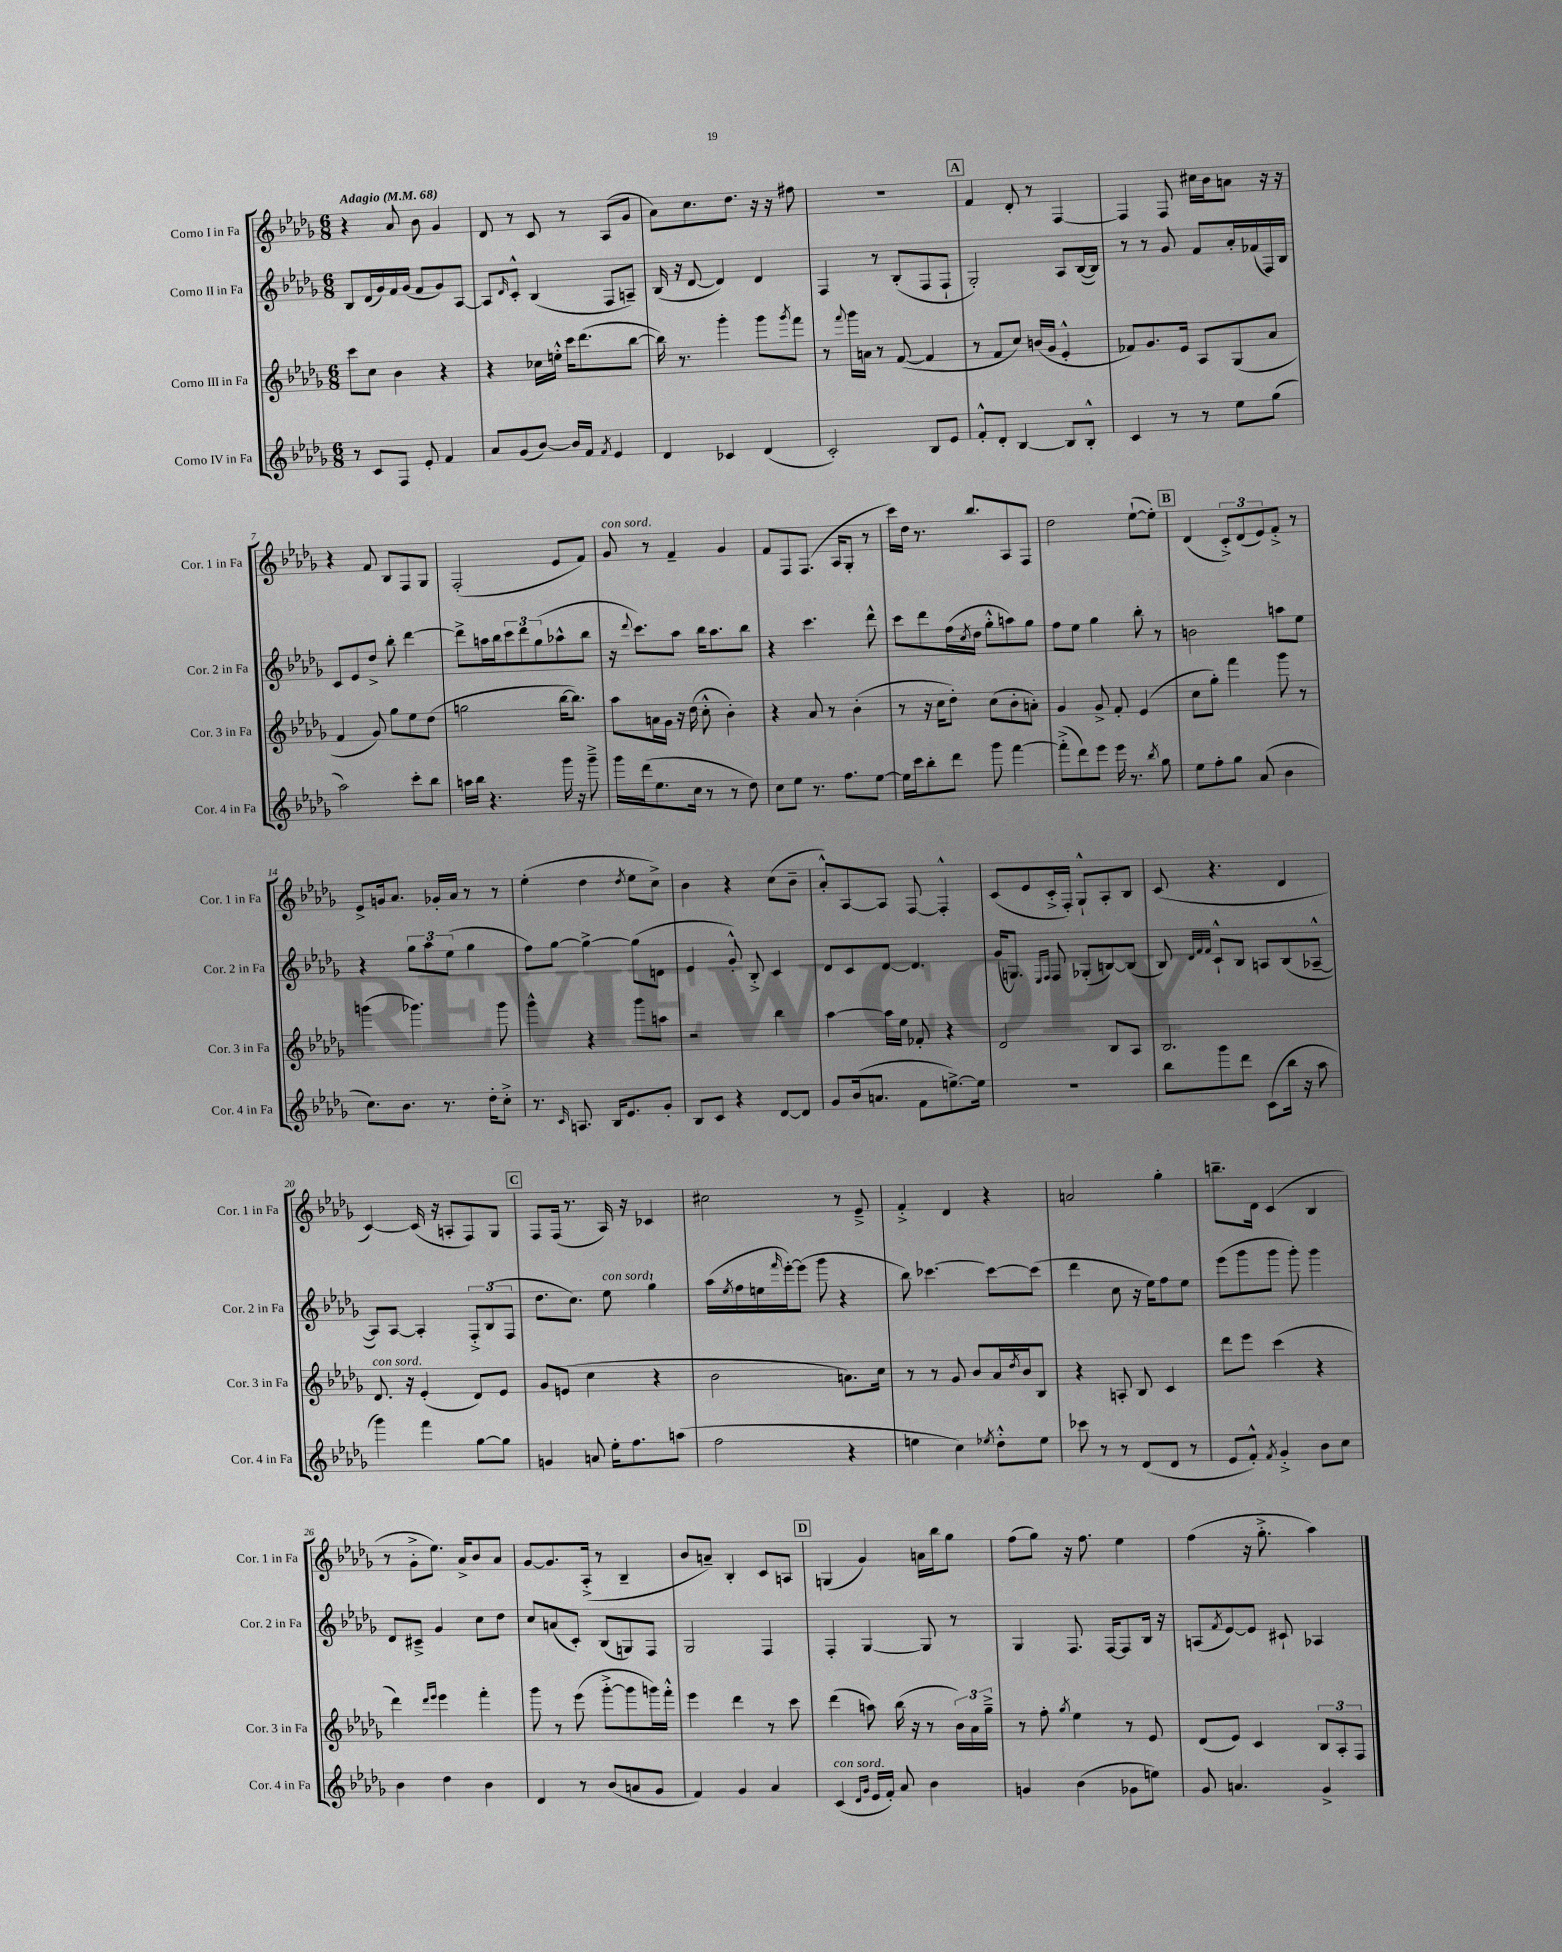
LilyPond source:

<<
\new StaffGroup <<
\new Staff = "s0" \with { instrumentName = "Corno I in Fa" shortInstrumentName = "Cor. 1 in Fa" } {
    \clef treble \key des \major \numericTimeSignature \time 6/8 \tempo "Adagio" 4 = 68
    r4 aes'8 bes'8 ges'4 |
    des'8 r8 c'8 r8 aes8( ges'8 |
    aes'8) c''8. des''8. r16 r16 fis''8 |
    R2. |
    \mark \markup { \box "A" } f'4 des'8-. r8 f4~ |
    f4 f8 cis''16 bes'16 a'8 r16 r16 |
    r4 f'8 bes8 f8 ges8 |
    f2-.( ees'8 f'8) |
    ges'8^\markup { \italic "con sord." } r8 f'4-- ges'4 |
    f'8 f8 f8.( aes16 ges8-. r8 |
    c'''16) des''16 r8. bes''8. aes8 f8 |
    des''2 ees''8~-!( ees''8-.) |
    \mark \markup { \box "B" } des'4( \tuplet 3/2 { c'8-.->) des'8( ees'8) } f'8-.-> r8 |
    ees'8-> g'16 aes'8. ges'16-. aes'16 r8 r8 |
    ees''4-.( des''4 \acciaccatura { des''8 } ees''8 c''8->) |
    bes'4 r4 c''8( bes'8-- |
    aes'8-.-^) aes8~ aes8 f8~ f4-.-^ |
    c'8( ees'8 c'16-.-> f16-.) ges8-!-^ aes8-. bes8 |
    c'8( r4. des'4 |
    c'4~) c'16( r16 a8-. f8) ges8 |
    \mark \markup { \box "C" } f8 f16( r8. aes16) r16 ces'4 |
    cis''2 r8 ees'8---> |
    f'4-.-> des'4 r4 |
    a'2 ges''4-. |
    b''8.-- des'16 c'4( bes4 |
    r8 ges'8-.-> ees''8.) aes'16-> bes'8 aes'8 |
    ges'8~ ges'8. aes16-.->( r8 bes4-- |
    bes'8 a'8--) bes4-. c'8 a8 |
    \mark \markup { \box "D" } g4( ges'4) a'16 bes''16 ges''8 |
    f''8( ges''8) r16 f''8. ees''4 |
    f''4( r16 ges''8.-.-> aes''4) \bar "|." |
}
\new Staff = "s1" \with { instrumentName = "Corno II in Fa" shortInstrumentName = "Cor. 2 in Fa" } {
    \clef treble \key des \major \numericTimeSignature \time 6/8
    bes8 des'16( ges'16) f'16 ges'16( f'8 ges'8) aes8~ |
    aes8 \grace { des'16 } c'8-.-^ bes4( f8 a8--) |
    bes16( r16 des'8~ des'4) des'4 |
    f4 r8 bes8-.( f8 f8-! |
    \mark \markup { \box "A" } ges2-.) aes8 bes16~( bes16) |
    r8 r8 ges'8 f'8 aes'16-. fes'16( f16) bes16 |
    c'8 ees'8 des''8-> bes''8-. des'''4~ |
    des'''8-> a''16 bes''16 \tuplet 3/2 { c'''8 des'''8 ges''8( } aes''8-^ bes''8 |
    r16 \appoggiatura { des'''8 } c'''8.) aes''8 bes''16 aes''8. bes''8 |
    r4 c'''4. des'''8-^ |
    c'''8 des'''8 f''16( \acciaccatura { c''8 } des''16 ges''8-.-^ a''8) ges''8 |
    f''8 ees''8 ges''4 bes''8-. r8 |
    \mark \markup { \box "B" } b'2 a''8 ees''8 |
    r4 \tuplet 3/2 { ges''8 aes''8 ees''8( } ges''4 |
    f''8) ges''8~ ges''4~-> ges''8( d'8 |
    ees'4 ges'8-.-^) bes8-.-> c'4 |
    des'8 c'8 des'8~ des'4. |
    ges'16( g8.) \grace { ees16 f16 } f8 ges8-.( b8~) b8( |
    bes8) \grace { des'32 f'32 f'32 } c'8-!-^ bes8 a8 bes8( aes8~---^ |
    aes8) aes8~ aes4-. \tuplet 3/2 { f8-.-> bes8( f8 } |
    \mark \markup { \box "C" } des''8. c''8.) ees''8^\markup { \italic "con sord." } ges''4-! |
    aes''16( \acciaccatura { ees''8 } f''16 e''16 \grace { f'''16 } ees'''16~-.) ees'''8( ges'''8 r4 |
    bes''8) ces'''4.~ ces'''8~ ces'''8( |
    des'''4 c''8 r16 ees''16) f''8 ees''8 |
    ees'''8( ges'''8 ges'''8 ges'''8-.) ges'''4 |
    des'8 cis'8---> ges'4 c''8 des''8 |
    c''8 a'8( c'8-.) bes8( g8) f8 |
    ges2 f4 |
    \mark \markup { \box "D" } f4-. ges4~ ges8 r8 |
    ges4 f8. f16~ f8 bes16 r16 |
    a8( \acciaccatura { f'8 } ees'8~) ees'8 cis'8-! aes4 \bar "|." |
}
\new Staff = "s2" \with { instrumentName = "Corno III in Fa" shortInstrumentName = "Cor. 3 in Fa" } {
    \clef treble \key des \major \numericTimeSignature \time 6/8
    c'''8 c''8 bes'4 r4 |
    r4 ces''16 e''16-.-^ c'''16 des'''8.( bes''8~ |
    bes''16) r8. ges'''4-. ges'''8 \acciaccatura { ges'''8 } f'''8 |
    r8 \appoggiatura { f'''8 } ges'''16 a'16 r8 f'8~( f'4 |
    \mark \markup { \box "A" } r8 f'8 c''8) b'16( ges'16 ees'4-.-^ |
    fes'8) ges'8. ees'16 aes8 ges8( aes'8 |
    f'4 ges'8) ges''8 ees''8 des''8( |
    g''2 bes''16~ bes''8.) |
    aes''8 a'16 ges'16 r16 des''16( c''8-.-^ bes'4-.) |
    r4 aes'8 r8 bes'4-.( |
    r8 r16 c''16 des''8-.) c''8( bes'8-. a'8-.) |
    ges'4 ges'8-> f'8-. ees'4( |
    \mark \markup { \box "B" } c''8 ges''8-.) f'''4 ges'''8 r8 |
    g'''4( ges'''4.) ges'''8 |
    ges'''4-^ r4 ges'''8 a''8 |
    r2 bes''4 |
    aes''4~ aes''16 ees''16 fes'8-. r4 |
    des'2 bes8 aes8 |
    bes2. |
    des'8.^\markup { \italic "con sord." } r16 ees'4-.( des'8) ees'8 |
    \mark \markup { \box "C" } ges'8 e'8( c''4 r4 |
    bes'2 a'8.) c''16 |
    r8 r8 ges'8 bes'8 aes'16 \acciaccatura { des''8 } bes'16 bes8 |
    r4 a8-. bes8 c'4 |
    des'''8 ees'''8 c'''4( r4 |
    des'''4) \grace { des'''16 ees'''16 } ees'''4 f'''4-. |
    ges'''8 r8 ees'''8( ges'''8~-.-> ges'''8 g'''16) f'''16-.-^ |
    ees'''4 des'''4 r8 c'''8 |
    \mark \markup { \box "D" } des'''4( a''8) bes''16( r16 r8 \tuplet 3/2 { bes'16) aes'16 ges''16---> } |
    r8 f''8-. \acciaccatura { ges''8 } ees''4 r8 ees'8 |
    des'8( ees'8) c'4 \tuplet 3/2 { bes8 aes8-. f8 } \bar "|." |
}
\new Staff = "s3" \with { instrumentName = "Corno IV in Fa" shortInstrumentName = "Cor. 4 in Fa" } {
    \clef treble \key des \major \numericTimeSignature \time 6/8
    r8 c'8 f8 ees'8-. f'4 |
    aes'8 ges'8( bes'8~) bes'16 f'16 \acciaccatura { f'8 } ees'4 |
    des'4 ces'4 des'4( |
    c'2-.) bes8 ees'8 |
    \mark \markup { \box "A" } f'8-.-^ des'8-. bes4~ bes8 bes8-.-^ |
    c'4 r8 r8 ees''8 ges''8( |
    aes''2) c'''8-. bes''8 |
    a''16 bes''16 r4. ges'''16 r16 ges'''8---> |
    ges'''16 des'''16( ees''8. c''16 r8 r8 des''8) |
    c''8 ees''8 r8. f''8. ees''8~ |
    ees''16 c'''16 bes''8-. des'''8 ges'''8 f'''4~ |
    f'''8-.->( des'''8) ees'''8 ees'''16 r8. \acciaccatura { bes''8 } ges''8 |
    \mark \markup { \box "B" } ees''8 f''8-. ges''8 aes'8( bes'4 |
    c''8.) bes'8. r8. des''16-. c''8-.-> |
    r8. \grace { c'16 } a8. bes16 ees'8. ges'8-. |
    bes8 c'8 r4 des'8~ des'8 |
    ges'8 bes'16( a'8. f'8 e''8.~->) e''16 |
    R2. |
    bes''8 ges'''8 des'''8 c'8( bes''16 r16 aes''8 |
    ges'''4) f'''4 ges''8~ ges''8 |
    \mark \markup { \box "C" } g'4 a'8 ees''16-. f''8. a''8( |
    f''2 r4 |
    e''4 c''4) \acciaccatura { ees''8 } des''8-.-^ ees''8 |
    ces'''8 r8 r8 des'8( des'8 r8 |
    ees'8 f'8-.-^) \acciaccatura { f'8 } ges'4-.-> bes'8 c''8 |
    bes'4 des''4 bes'4 |
    des'4 r8 bes'8( a'8 ges'8 |
    f'4) ges'4 aes'4 |
    \mark \markup { \box "D" } c'4^\markup { \italic "con sord." }( \grace { des'16 ges'16 } ees'16 f'16-.) aes'8 bes'4 |
    g'4 bes'4( ges'8 e''8) |
    ges'8 a'4. ges'4-> \bar "|." |
}
>>
>>
